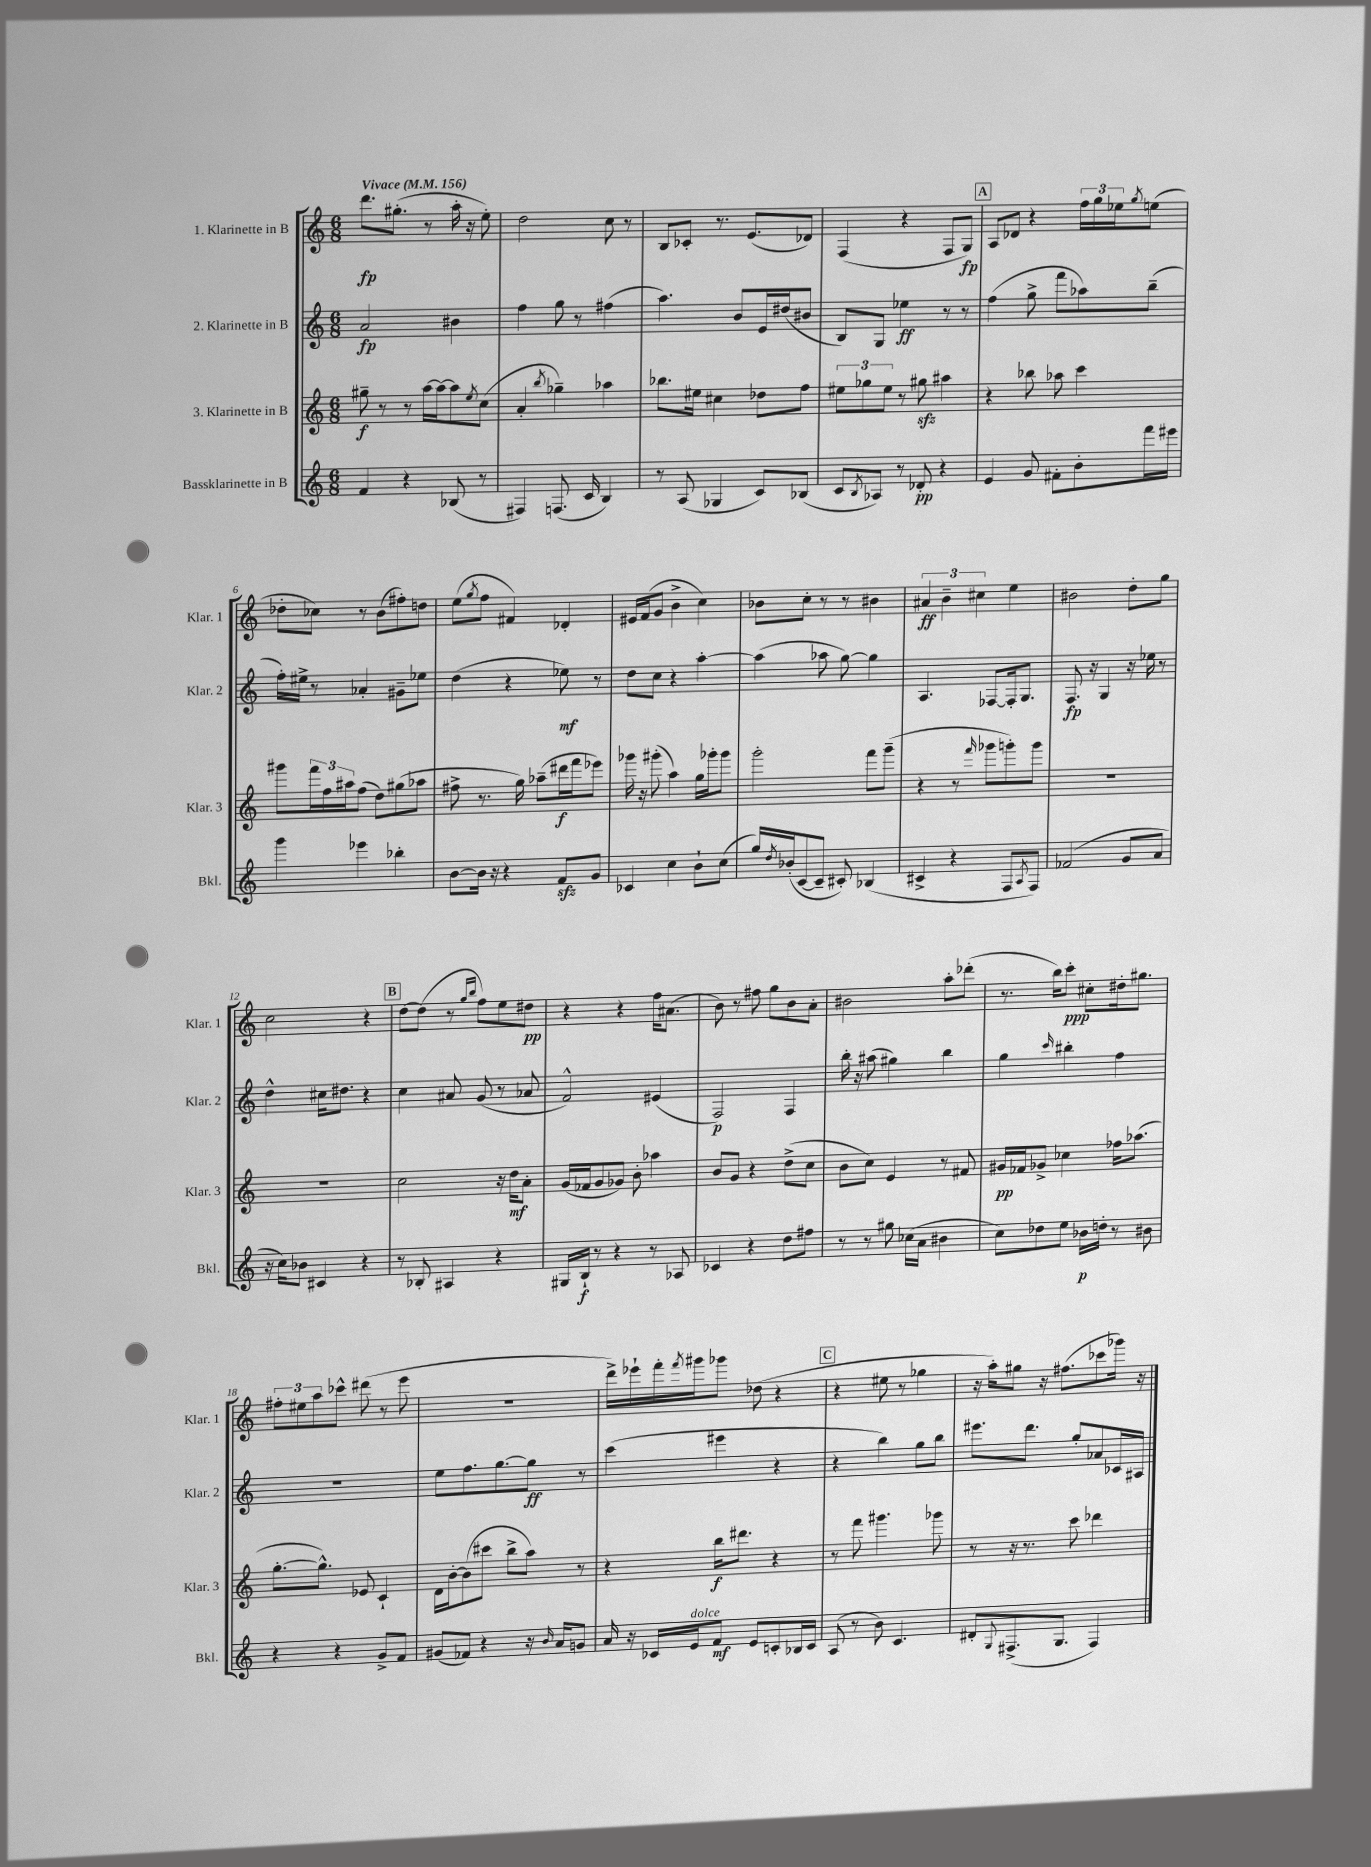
<<
\new StaffGroup <<
\new Staff = "s0" \with { instrumentName = "1. Klarinette in B" shortInstrumentName = "Klar. 1" } {
    \clef treble \key c \major \numericTimeSignature \time 6/8 \tempo "Vivace" 4 = 156
    d'''8.\fp gis''8.-.( r8 a''16-. r16 e''8-.) |
    d''2 c''8 r8 |
    b8 ces'8-. r8. e'8.( des'8) |
    f4( r4 f8 g8\fp) |
    \mark \markup { \box "A" } a8 des'8 r4 \tuplet 3/2 { f''16 g''16 ees''16 } \acciaccatura { g''8 } e''8( |
    des''8-. ces''8) r8 b'8( fis''8-.) d''8 |
    e''8( \acciaccatura { g''8 } f''8 fis'4) des'4-. |
    eis'16 f'16( g'8 b'4-> c''4) |
    bes'8 c''8-. r8 r8 bis'4 |
    \tuplet 3/2 { ais'4\ff b'4-- cis''4 } e''4 |
    bis'2 d''8-. g''8 |
    c''2 r4 |
    \mark \markup { \box "B" } d''8~ d''8( r8 \grace { g''16 b''16 } f''8) e''8 dis''8\pp |
    r4 r4 f''16 ais'8.( |
    b'8) r8 fis''8 g''8 b'8 a'8-. |
    bis'2 a''8-. des'''8-.( |
    r8. b''16) c'''8-.\ppp cis''8-. dis''16-. gis''8. |
    \tuplet 3/2 { fis''8-. eis''8 a''8 } ces'''8-^ dis'''8( r8 e'''8 |
    R2. |
    d'''16->) ees'''16-! f'''16-. \acciaccatura { f'''8 } gis'''16 ges'''8 des''8( r4 |
    \mark \markup { \box "C" } r4 eis''8 r8 ges''4 |
    r16 a''16-.) gis''8 r16 fis''8.( ces'''8 ges'''16) r16 \bar "|." |
}
\new Staff = "s1" \with { instrumentName = "2. Klarinette in B" shortInstrumentName = "Klar. 2" } {
    \clef treble \key c \major \numericTimeSignature \time 6/8
    a'2\fp bis'4 |
    f''4 g''8 r8 fis''4( |
    a''4.) b'8 e'16 dis''16( bis'8 |
    b8) g8 ees''4\ff r8 r8 |
    \mark \markup { \box "A" } f''4( g''8-> f'''8 aes''8) b''8--( |
    f''16-.) eis''16-> r8 aes'4-. gis'8-- ees''8 |
    d''4( r4 ees''8\mf) r8 |
    d''8 c''8 r4 a''4~-. |
    a''4( aes''8 g''8~) g''4 |
    a4. fes8~ fes16-. g8. |
    f8.\fp r16 g4 r16 ees''16 r8 |
    d''4-^ cis''16 dis''8. r4 |
    \mark \markup { \box "B" } c''4 ais'8 g'8( r8 aes'8 |
    f'2-^) eis'4( |
    f2\p) f4 |
    b''16-. r16 ais''8( gis''4) b''4 |
    g''4 \grace { c'''16 } bis''4-. f''4 |
    R2. |
    e''8 f''8. g''8.~ g''8\ff r8 |
    c'''4( eis'''4 r4 |
    \mark \markup { \box "C" } r4 b''4) g''8 b''8 |
    eis'''8. d'''8. g''8-. aes'8 ces'16 ais16 \bar "|." |
}
\new Staff = "s2" \with { instrumentName = "3. Klarinette in B" shortInstrumentName = "Klar. 3" } {
    \clef treble \key c \major \numericTimeSignature \time 6/8
    gis''8--\f r8 r8 a''16~ a''16~ a''8 \acciaccatura { e''8 } c''8( |
    a'4-. \acciaccatura { b''8 } ges''4--) aes''4 |
    bes''8. eis''16 cis''4 des''8 f''8 |
    \tuplet 3/2 { eis''8 ges''8 eis''8 } r8 gis''8\sfz ais''4 |
    \mark \markup { \box "A" } r4 bes''8 aes''8 c'''4 |
    gis'''8 \tuplet 3/2 { f'''16 f''16 ais''16 } f''8( d''8) gis''8( aes''8 |
    fis''8-> r8. g''16) aes''8--( dis'''16\f f'''16 ees'''8) |
    ges'''16 r16 gis'''8-.( a''4) g''16 ges'''16-. ges'''8 |
    g'''2-. f'''8 g'''8--( |
    r4 r8 \grace { f'''16 } ges'''8 g'''8-.) g'''8 |
    R2. |
    R2. |
    \mark \markup { \box "B" } c''2 r16 d''16\mf a'8-. |
    g'16( fes'16 g'8 ges'8) b'8-. aes''4 |
    b'8 g'8 r4 d''8->( c''8 |
    b'8 c''8) e'4 r8 fis'8 |
    gis'16\pp fes'16 ges'8-> ces''4 fes''16 aes''8.( |
    g''8.~-. g''8.-^) ees'8 c'4-! |
    d'16 b'16~-. b'8( cis'''8 b''8-> a''8) r8 |
    r4 b''16\f dis'''8. r4 |
    \mark \markup { \box "C" } r8 f'''8 gis'''4. ges'''8 |
    r8 r16 r8. c'''8 des'''4 \bar "|." |
}
\new Staff = "s3" \with { instrumentName = "Bassklarinette in B" shortInstrumentName = "Bkl." } {
    \clef treble \key c \major \numericTimeSignature \time 6/8
    f'4 r4 bes8( r8 |
    fis4) f8.( c'16 b4) |
    r8 a8( ges4 c'8) bes8( |
    c'8 \acciaccatura { b8 } aes8) r8 des'8-.\pp r4 |
    \mark \markup { \box "A" } e'4 g'8 fis'8-. b'8-. f'''16 eis'''16 |
    g'''4 ees'''4 bes''4-. |
    b'8~ b'16 r16 r4 f'8\sfz g'8 |
    ces'4 c''4 b'8-! c''8( |
    g''16) \acciaccatura { d''8 } bes'16-.( c'8~ c'8-- cis'8-.) bes4( |
    cis'4-> r4 f8 \acciaccatura { a8 } f8) |
    fes'2( g'8 a'8 |
    r16 c''16) bes'8 cis'4 r4 |
    \mark \markup { \box "B" } r8 bes8-. ais4 r4 |
    gis16 b16-!\f r8 r4 r8 aes8 |
    ces'4 r4 d''8 fis''8 |
    r8 r8 gis''8 ces''16( a'16 bis'4 |
    c''8) des''8 e''8 bes'16\p d''16-. r8 bis'8 |
    r4 r4 g'8-> f'8 |
    gis'8( fes'8) r4 r16 \grace { b'16 } a'16 g'8 |
    a'16 r16 ces'16 e'16^\markup { \italic "dolce" } f'8\mf e'8 c'8-. bes16 c'16 |
    \mark \markup { \box "C" } a8( r8 b'8) c'4. |
    dis'8-. \appoggiatura { g8 } fis8.->( g8. fis4) \bar "|." |
}
>>
>>
